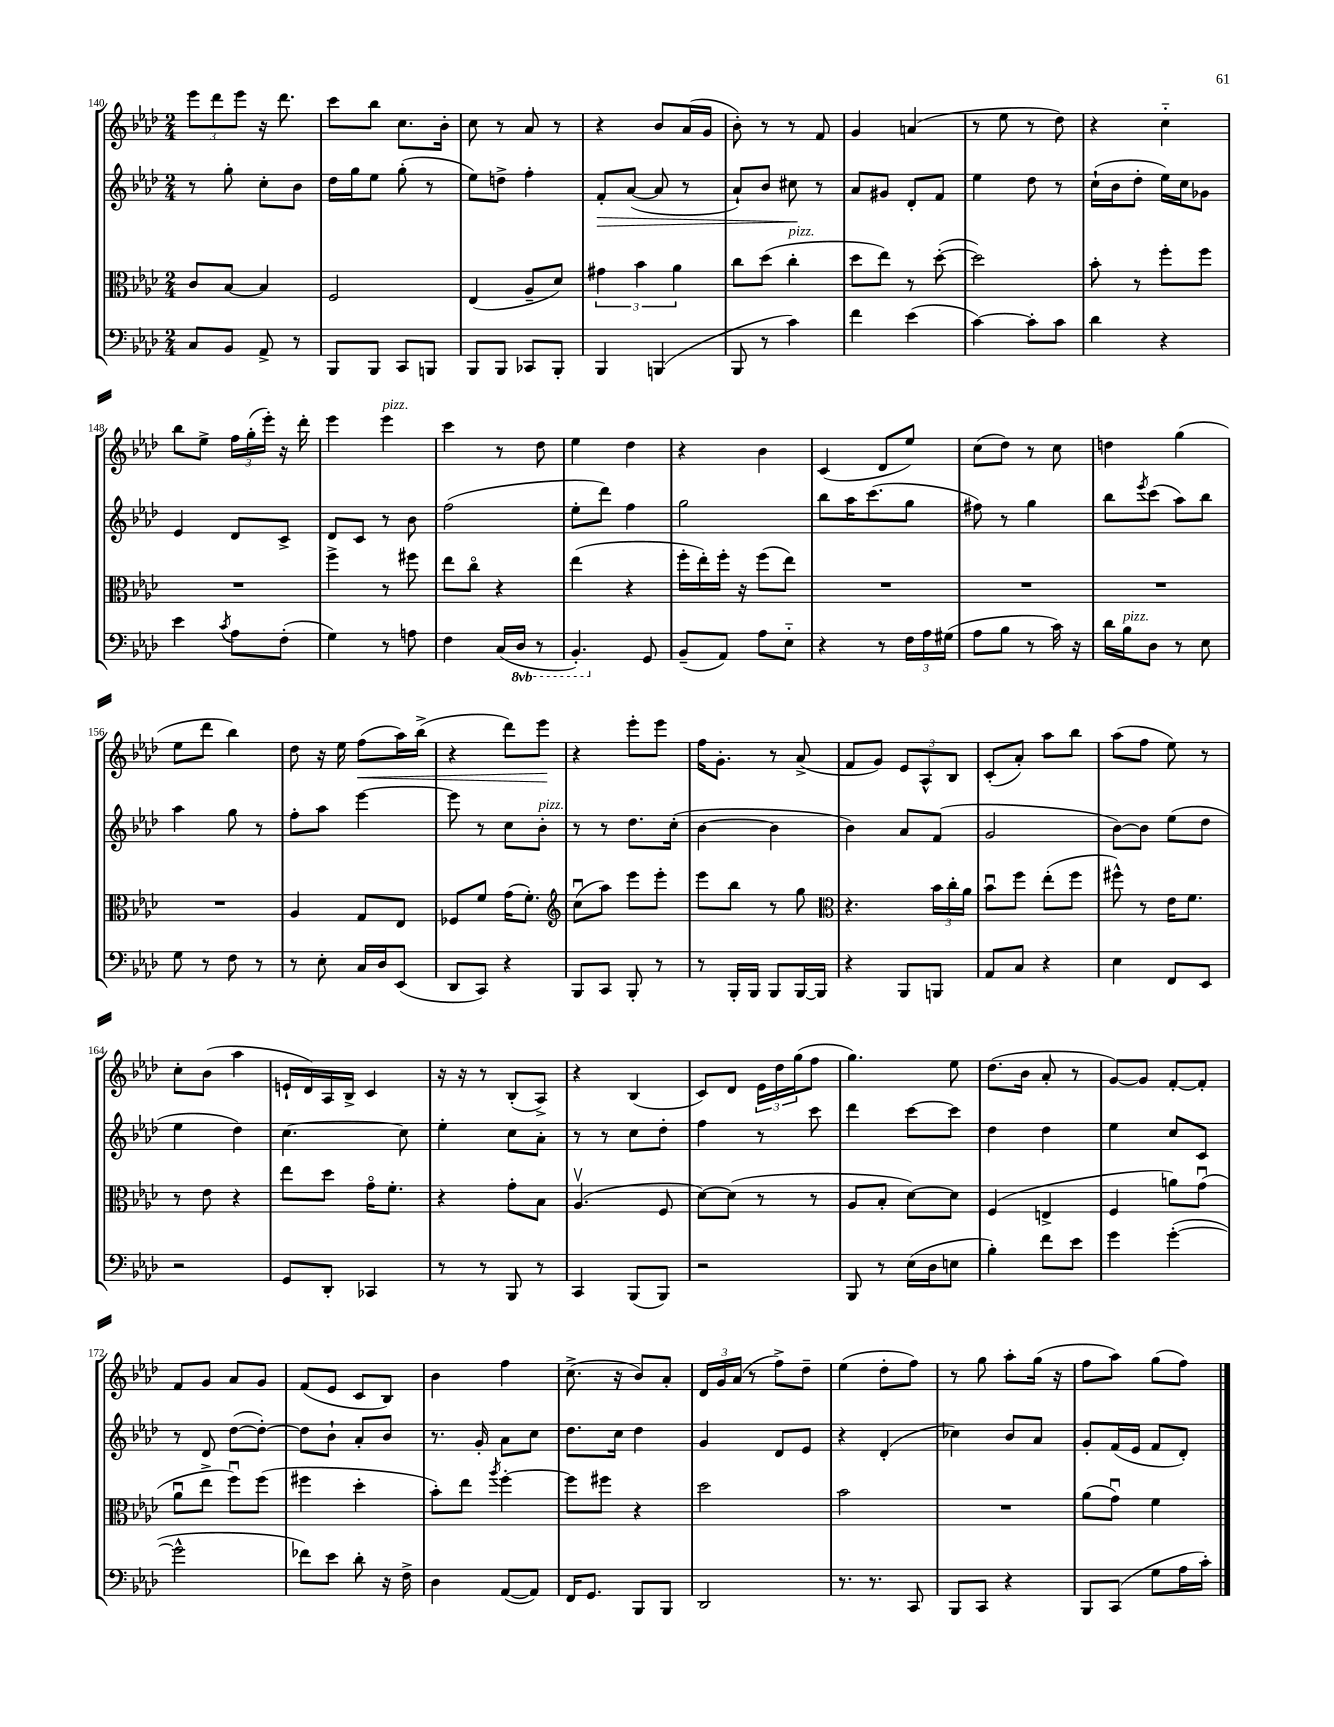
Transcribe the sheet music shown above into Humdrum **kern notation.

**kern	**kern	**kern	**kern
*staff4	*staff3	*staff2	*staff1
*clefF4	*clefC3	*clefG2	*clefG2
*k[b-e-a-d-]	*k[b-e-a-d-]	*k[b-e-a-d-]	*k[b-e-a-d-]
*M2/4	*M2/4	*M2/4	*M2/4
8C/L	8c/L	8r	12eee-\L
.	.	.	12ddd-\
8BB-/J	[8B-/J	8gg'\	.
.	.	.	12eee-\J
8AA-^/	4B-/]	8cc'\L	16r
.	.	.	8.ddd-\
8r	.	8b-\J	.
=	=	=	=
8BBB-/L	2F/	16dd-\LL	8ccc\L
.	.	16gg\J	.
8BBB-/J	.	8ee-\J	8bb-\J
8CC/L	.	(8gg'\	8.cc\L
8BBB/J	.	8r	.
.	.	.	16b-'\Jk
=	=	=	=
8BBB-/L	(4E-/	8ee-\L)	8cc\
8BBB-/J	.	8dd^\J	8r
8CC-/L	8A-~/L	4ff'\	8a-/
8BBB-'/J	8d-/J)	.	8r
=	=	=	=
4BBB-/	6g#\	8f'/L	4r
.	.	([8a-/J	.
.	6b-\	.	.
(4BBB/	.	8a-/]	8b-/L
.	6a-\	.	.
.	.	8r	(16a-/L
.	.	.	16g/JJ
=	=	=	=
8BBB-/	8cc\L	8a-`/L)	8b-'\)
8r	(8dd-\J	8b-/J	8r
4c\)	4cc'\	8cc#\	8r
.	.	8r	8f/
=	=	=	=
4f\	8dd-\L	8a-/L	4g/
.	8ee-\J)	8g#/J	.
(4e-\	8r	8d-'/L	(4a/
.	([8dd-'\	8f/J	.
=	=	=	=
[4c\)	2dd-\])	4ee-\	8r
.	.	.	8ee-\
8c'\]L	.	8dd-\	8r
8c\J	.	8r	8dd-\)
=	=	=	=
4d-\	8b-'\	(16cc`\LL	4r
.	.	16b-\J	.
.	8r	8dd-'\J	.
4r	8ff'\L	16ee-\LL)	4cc'~\
.	.	16cc\J	.
.	8ff\J	8g-\J	.
=	=	=	=
4e-\	2r	4e-/	8bb-\L
.	.	.	8ee-^\J
8qc/	.	.	.
8A-\L	.	8d-/L	24ff\LL
.	.	.	(24gg'\
.	.	.	24eee-'\JJ)
(8F'\J	.	8c^/J	16r
.	.	.	16ddd-'\
=	=	=	=
4G\)	4ff^\	8d-/L	4eee-\
.	.	8c/J	.
8r	8r	8r	4eee-\
8A\	8ff#\	8b-\	.
=	=	=	=
4F\	8ee-\L	(2ff\	4ccc\
.	8cco\J	.	.
(16C/LL	4r	.	8r
16DD-/JJ	.	.	.
8r	.	.	8dd-\
=	=	=	=
4.BBB-'/)	(4ee-\	8ee-'\L	4ee-\
.	.	8ddd-\J)	.
.	4r	4ff\	4dd-\
8GG/	.	.	.
=	=	=	=
(8BB-~/L	16ff'\LL	2gg\	4r
.	16ee-'\)	.	.
8AA-/J)	16ff'\JJ	.	.
.	16r	.	.
8A-\L	(8ff\L	.	4b-\
8E-'~\J	8ee-\J)	.	.
=	=	=	=
4r	2r	8bb-\L	(4c/
.	.	16aa-\K	.
.	.	(8.ccc\	.
8r	.	.	8d-/L
24F\LL	.	8gg\J	8ee-/J)
24A-\	.	.	.
(24G#\JJ	.	.	.
=	=	=	=
8A-\L	2r	8ff#\)	(8cc\L
8B-\J	.	8r	8dd-\J)
8r	.	4gg\	8r
16c\)	.	.	8cc\
16r	.	.	.
=	=	=	=
16d-\LL	2r	8bb-\L	4dd\
16B-\J	.	.	.
.	.	8qeee-/	.
8D-\J	.	(8ccc\J	.
8r	.	8aa-\L)	(4gg\
8E-\	.	8bb-\J	.
=	=	=	=
8G\	2r	4aa-\	8ee-\L
8r	.	.	8ddd-\J
8F\	.	8gg\	4bb-\)
8r	.	8r	.
=	=	=	=
8r	4A-/	8ff'\L	8dd-\
8E-'\	.	8aa-\J	16r
.	.	.	16ee-\
16C/LL	8G/L	[4eee-\	(8ff\L
16D-/J	.	.	.
(8EE-/J	8E-/J	.	16aa-\L)
.	.	.	(16bb-^\JJ
=	=	=	=
8DD-/L	8F-/L	8eee-\]	4r
8CC/J)	8f/J	8r	.
4r	(16g\LK	8cc\L	8ddd-\L)
.	8.f'\J)	.	.
.	.	8b-'\J	8eee-\J
=	=	=	=
*	*clefG2	*	*
8BBB-/L	(8ccu\L	8r	4r
8CC/J	8aa-\J)	8r	.
8BBB-'/	8eee-\L	8.dd-\L	8eee-'\L
8r	8eee-'\J	.	8eee-\J
.	.	(16cc'\Jk	.
=	=	=	=
8r	8eee-\L	[4b-\	16ff\LK
.	.	.	8.g'\J
16BBB-'/LL	8bb-\J	.	.
16BBB-/JJ	.	.	.
8BBB-/L	8r	4b-\]	8r
[16BBB-/L	8gg\	.	(8a-^/
16BBB-/]JJ	.	.	.
=	=	=	=
*	*clefC3	*	*
4r	4.r	4b-\)	8f/L
.	.	.	8g/J)
8BBB-/L	.	8a-/L	12e-/L
.	.	.	12A-^^/
8BBB/J	24b-\LL	(8f/J	.
.	24cc'\	.	12B-/J
.	24a-\JJ	.	.
=	=	=	=
8AA-/L	8b-u\L	2g/	(8c'/L
8C/J	8ff\J	.	8a-'/J)
4r	(8ee-'\L	.	8aa-\L
.	8ff\J	.	8bb-\J
=	=	=	=
4E-\	8ff#^^\)	[8b-\L)	(8aa-\L
.	8r	8b-\]J	8ff\J
8FF/L	16e-\LK	(8ee-\L	8ee-\)
.	8.f\J	.	.
8EE-/J	.	8dd-\J	8r
=	=	=	=
2r	8r	4ee-\	8cc'\L
.	8e-\	.	(8b-\J
.	4r	4dd-\)	4aa-\
=	=	=	=
8GG/L	8ee-\L	[4.cc\	16e`/LL
.	.	.	16d-/)
8DD-'/J	8dd-\J	.	16A-/
.	.	.	16B-^/JJ
4CC-/	16go\LK	.	4c/
.	8.f'\J	.	.
.	.	8cc\]	.
=	=	=	=
8r	4r	4ee-'\	16r
.	.	.	16r
8r	.	.	8r
8BBB-/	8g'\L	8cc\L	(8B-'/L
8r	8B-\J	8a-'\J	8A-^/J)
=	=	=	=
4CC/	(4.A-v/	8r	4r
.	.	8r	.
(8BBB-/L	.	8cc\L	(4B-/
8BBB-/J)	8F/	8dd-'\J	.
=	=	=	=
2r	[8d-\L)	4ff\	8c/L)
.	(8d-\]J	.	8d-/J
.	8r	8r	24e-\LL
.	.	.	24dd-\
.	.	.	(24gg\J
.	8r	8ccc\	8ff\J
=	=	=	=
8BBB-/	8A-/L	4ddd-\	4.gg\)
8r	8B-'/J	.	.
(16E-\LL	[8d-\L)	[8ccc\L	.
16D-\J	.	.	.
8E\J	8d-\]J	8ccc\]J	8ee-\
=	=	=	=
4B-'\)	(4F/	4dd-\	(8.dd-\L
.	.	.	16b-\Jk
8f\L	4E^/	4dd-\	8a-'/
8e-\J	.	.	8r
=	=	=	=
4g\	4F/	4ee-\	[8g/L)
.	.	.	8g/]J
([4g'\	8a\L)	8cc/L	[8f'/L
.	(8gu\J	8c/J	8f'/]J
=	=	=	=
2g^^\]	8a-u\L	8r	8f/L
.	8ee-^\J	8d-/	8g/J
.	8ffu\L)	([8dd-\L	8a-/L
.	(8ff\J	8dd-'\_J)	8g/J
=	=	=	=
8f-\L)	4ff#\	8dd-\]L	(8f/L
8e-\J	.	8b-`\J	8e-/J
8d-'\	4dd-'\	8a-'/L	8c/L
16r	.	8b-/J	8B-/J)
16F^\	.	.	.
=	=	=	=
4D-\	8b-'\L)	8.r	4b-\
.	8ee-\J	.	.
.	.	16g'/	.
.	8qaa-/	.	.
([8AA-/L	[4ff'\	8a-\L	4ff\
8AA-/]J)	.	8cc\J	.
=	=	=	=
16FF/LK	8ff\]L	8.dd-\L	(8.cc^\
8.GG/J	.	.	.
.	8ff#\J	.	.
.	.	16cc\Jk	16r
8BBB-/L	4r	4dd-\	8b-/L)
8BBB-/J	.	.	8a-'/J
=	=	=	=
2DD-/	2dd-\	4g/	24d-/LL
.	.	.	24g/
.	.	.	(24a-/JJ
.	.	.	8r
.	.	8d-/L	8ff^\L)
.	.	8e-/J	8dd-~\J
=	=	=	=
8.r	2b-\	4r	(4ee-\
8.r	.	.	.
.	.	(4d-'/	8dd-'\L
8CC/	.	.	8ff\J)
=	=	=	=
8BBB-/L	2r	4cc-\)	8r
8CC/J	.	.	8gg\
4r	.	8b-/L	8aa-'\L
.	.	8a-/J	(16gg\Jk
.	.	.	16r
=	=	=	=
8BBB-/L	(8a-\L	8g'/L	8ff\L
(8CC/J	8gu\J)	(16f/L	8aa-\J)
.	.	16e-/JJ	.
8G\L	4f\	8f/L	(8gg\L
16A-\L	.	8d-'/J)	8ff\J)
16c'\JJ)	.	.	.
==	==	==	==
*-	*-	*-	*-
